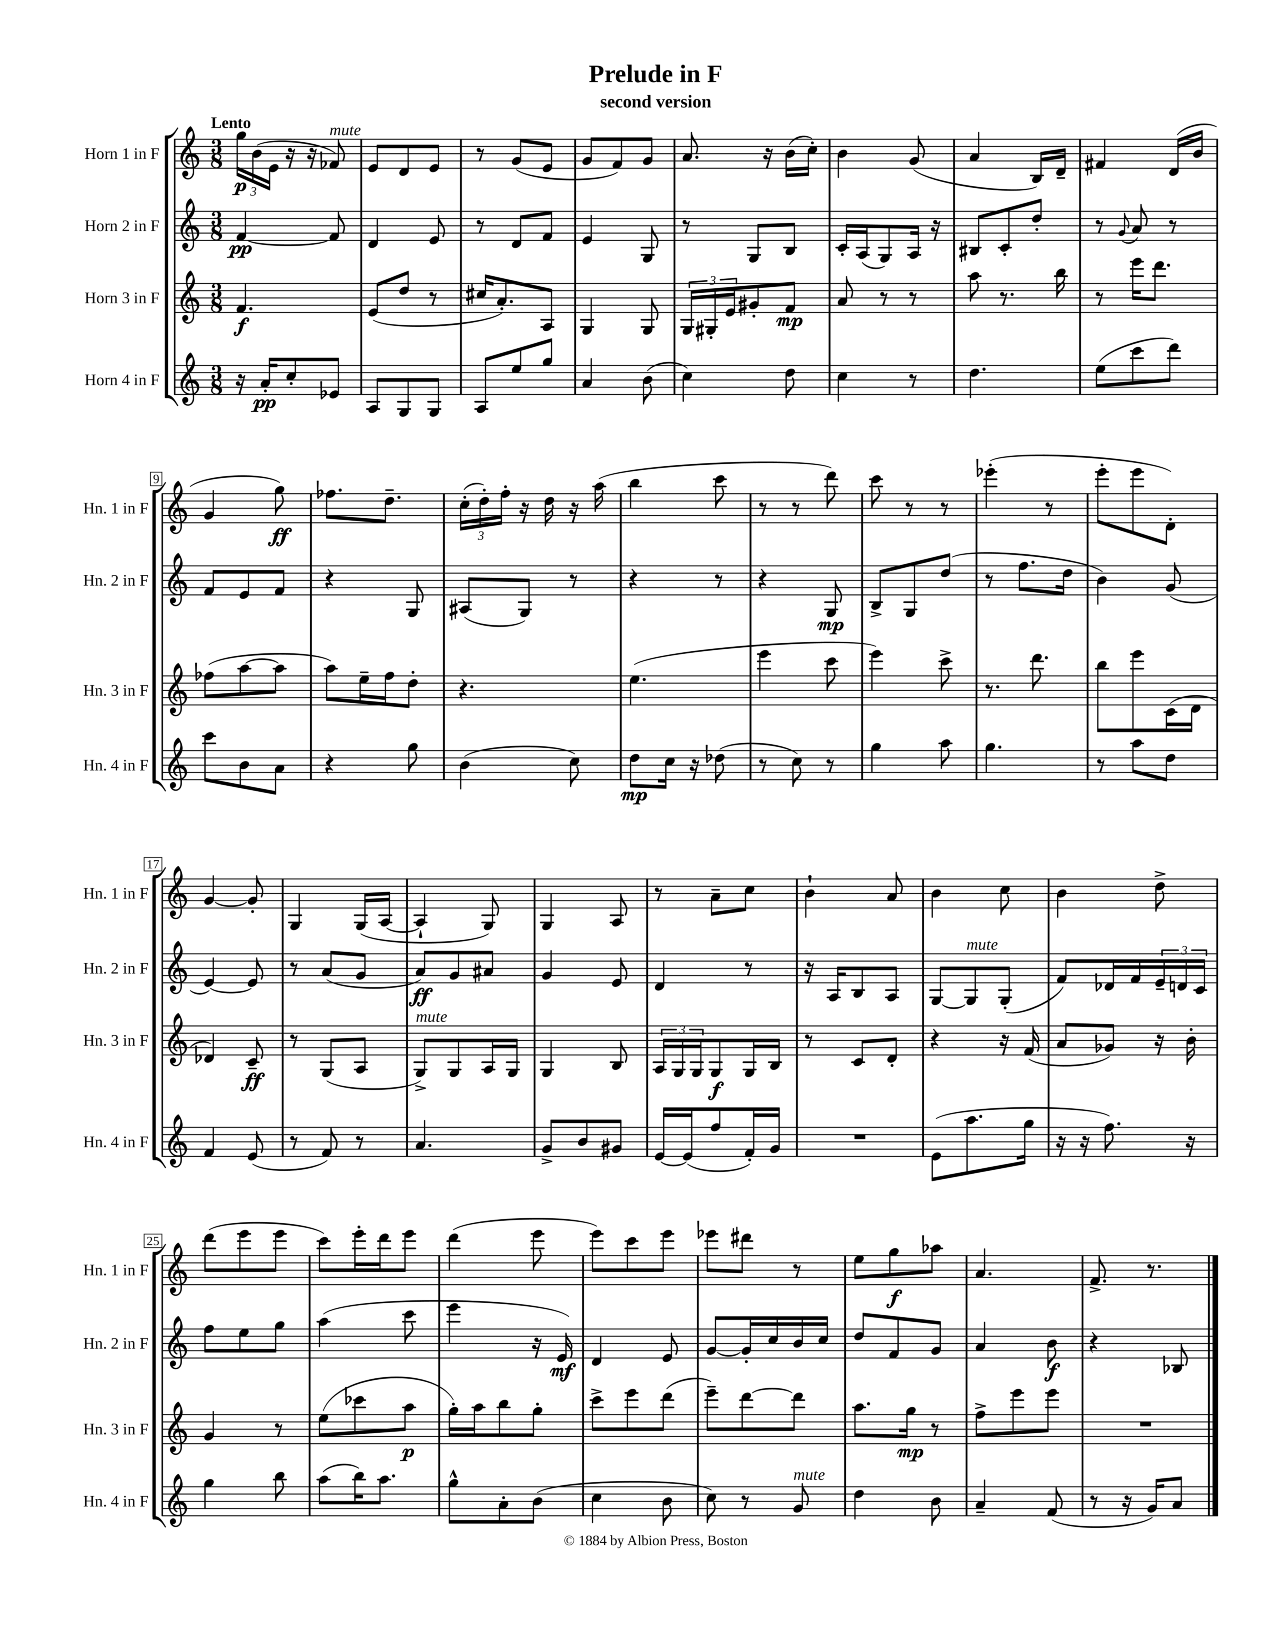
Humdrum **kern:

**kern	**dynam	**kern	**dynam	**kern	**dynam	**kern	**dynam
*part4	*part4	*part3	*part3	*part2	*part2	*part1	*part1
*staff4	*staff4	*staff3	*staff3	*staff2	*staff2	*staff1	*staff1
*I"Horn 4 in F	*	*I"Horn 3 in F	*	*I"Horn 2 in F	*	*I"Horn 1 in F	*
*I'Hn. 4 in F	*	*I'Hn. 3 in F	*	*I'Hn. 2 in F	*	*I'Hn. 1 in F	*
*clefG2	*	*clefG2	*	*clefG2	*	*clefG2	*
*k[]	*	*k[]	*	*k[]	*	*k[]	*
*M3/8	*	*M3/8	*	*M3/8	*	*M3/8	*
=1	=1	=1	=1	=1	=1	=1	=1
!	!	!	!	!	!	!LO:TX:a:B:t=Lento	!
16r	.	4.f/	f	[4f/	pp	24gg\LL	p
.	.	.	.	.	.	(24b\	.
16a'/KL	pp	.	.	.	.	.	.
.	.	.	.	.	.	24e\JJ	.
8cc'/	.	.	.	.	.	16r	.
.	.	.	.	.	.	16r	.
!	!	!	!	!	!	!LO:TX:a:i:t=mute	!
8e-X/J	.	.	.	8f/]	.	8f-X/)	.
=2	=2	=2	=2	=2	=2	=2	=2
8A/L	.	(8e/L	.	4d/	.	8e/L	.
8G/	.	8dd/J	.	.	.	8d/	.
8G/J	.	8r	.	8e/	.	8e/J	.
=3	=3	=3	=3	=3	=3	=3	=3
8A/L	.	16cc#X/KL	.	8r	.	8r	.
.	.	8.a'/)	.	.	.	.	.
8ee/	.	.	.	8d/L	.	(8g/L	.
8gg/J	.	8A/J	.	8f/J	.	8e/J	.
=4	=4	=4	=4	=4	=4	=4	=4
4a/	.	4G/	.	4e/	.	8g/L	.
.	.	.	.	.	.	8f/)	.
(8b\	.	8G/	.	8G/	.	8g/J	.
=5	=5	=5	=5	=5	=5	=5	=5
4cc\)	.	24G/LL	.	8r	.	8.a/	.
.	.	24G#X'/	.	.	.	.	.
.	.	24e/J	.	.	.	.	.
.	.	8g#X'/	.	8G/L	.	.	.
.	.	.	.	.	.	16r	.
8dd\	.	8f/J	mp	8B/J	.	(16b\LL	.
.	.	.	.	.	.	16cc'\JJ)	.
=6	=6	=6	=6	=6	=6	=6	=6
4cc\	.	8a/	.	16c'/LL	.	4b\	.
.	.	.	.	(16A/J	.	.	.
.	.	8r	.	8G/)	.	.	.
8r	.	8r	.	16A/Jk	.	(8g/	.
.	.	.	.	16r	.	.	.
=7	=7	=7	=7	=7	=7	=7	=7
4.dd\	.	8aa\	.	8B#X/L	.	4a/	.
.	.	8.r	.	8c'/	.	.	.
.	.	.	.	8dd'/J	.	16B/LL)	.
.	.	16bb\	.	.	.	16d~/JJ	.
=8	=8	=8	=8	=8	=8	=8	=8
(8ee\L	.	8r	.	8r	.	4f#X/	.
.	.	.	.	8qqg/	.	.	.
8ccc\	.	16eee\KL	.	8a/	.	.	.
.	.	8.ddd\J	.	.	.	.	.
8ddd\J)	.	.	.	8r	.	(16d/LL	.
.	.	.	.	.	.	16b/JJ	.
!!LO:LB:g=z
=9	=9	=9	=9	=9	=9	=9	=9
8ccc\L	.	(8ff-X\L	.	8f/L	.	4g/	.
8b\	.	[8aa\	.	8e/	.	.	.
8a\J	.	8aa\J]	.	8f/J	.	8gg\)	ff
=10	=10	=10	=10	=10	=10	=10	=10
4r	.	8aa\L)	.	4r	.	8.ff-X\L	.
.	.	16ee~\L	.	.	.	.	.
.	.	16ff\J	.	.	.	8.dd~\J	.
8gg\	.	8dd'\J	.	8G/	.	.	.
=11	=11	=11	=11	=11	=11	=11	=11
(4b\	.	4.r	.	(8A#X/L	.	(24cc'\LL	.
.	.	.	.	.	.	24dd'\)	.
.	.	.	.	.	.	24ff'\JJ	.
.	.	.	.	8G/J)	.	16r	.
.	.	.	.	.	.	16dd\	.
8cc\)	.	.	.	8r	.	16r	.
.	.	.	.	.	.	(16aa\	.
=12	=12	=12	=12	=12	=12	=12	=12
8dd\L	mp	(4.ee\	.	4r	.	4bb\	.
16cc\Jk	.	.	.	.	.	.	.
16r	.	.	.	.	.	.	.
(8dd-X\	.	.	.	8r	.	8ccc\	.
=13	=13	=13	=13	=13	=13	=13	=13
8r	.	4eee\	.	4r	.	8r	.
8cc\)	.	.	.	.	.	8r	.
8r	.	8ccc\	.	8G/	mp	8ddd\)	.
=14	=14	=14	=14	=14	=14	=14	=14
4gg\	.	4eee\)	.	8B^/L	.	8ccc\	.
.	.	.	.	8G/	.	8r	.
8aa\	.	8ccc^\	.	(8dd/J	.	8r	.
=15	=15	=15	=15	=15	=15	=15	=15
4.gg\	.	8.r	.	8r	.	(4eee-X'\	.
.	.	.	.	8.ff\L	.	.	.
.	.	8.ddd\	.	.	.	.	.
.	.	.	.	.	.	8r	.
.	.	.	.	16dd\Jk	.	.	.
=16	=16	=16	=16	=16	=16	=16	=16
8r	.	8bb\L	.	4b\)	.	8eee'\L	.
8aa\L	.	8eee\	.	.	.	8eee\	.
8dd\J	.	(16c\L	.	(8g/	.	8d'\J)	.
.	.	16d\JJ	.	.	.	.	.
!!LO:LB:g=z
=17	=17	=17	=17	=17	=17	=17	=17
4f/	.	4d-X/)	.	[4e/)	.	[4g/	.
(8e/	.	8c~/	ff	8e/]	.	8g'/]	.
=18	=18	=18	=18	=18	=18	=18	=18
8r	.	8r	.	8r	.	4G/	.
8f/)	.	(8G/L	.	(8a/L	.	.	.
8r	.	8A/J	.	8g/J	.	(16G/LL	.
.	.	.	.	.	.	[16A/JJ	.
=19	=19	=19	=19	=19	=19	=19	=19
!	!	!LO:TX:a:i:t=mute	!	!	!	!	!
4.a/	.	8G^/L)	.	8a/L)	ff	4A`/]	.
.	.	8G/	.	8g/	.	.	.
.	.	16A/L	.	8a#X/J	.	8G/)	.
.	.	16G/JJ	.	.	.	.	.
=20	=20	=20	=20	=20	=20	=20	=20
8g^/L	.	4G/	.	4g/	.	4G/	.
8b/	.	.	.	.	.	.	.
8g#X/J	.	8B/	.	8e/	.	8A/	.
=21	=21	=21	=21	=21	=21	=21	=21
[16e/LL	.	24A/LL	.	4d/	.	8r	.
.	.	24G/	.	.	.	.	.
(16e/J]	.	.	.	.	.	.	.
.	.	24G/J	.	.	.	.	.
8ff/	.	8G/	f	.	.	8a~\L	.
16f'/L)	.	16G/L	.	8r	.	8cc\J	.
16g/JJ	.	16B/JJ	.	.	.	.	.
=22	=22	=22	=22	=22	=22	=22	=22
4.r	.	8r	.	16r	.	4b`\	.
.	.	.	.	16A/KL	.	.	.
.	.	8c/L	.	8B/	.	.	.
.	.	8d'/J	.	8A/J	.	8a/	.
=23	=23	=23	=23	=23	=23	=23	=23
(8e\L	.	4r	.	[8G/L	.	4b\	.
!	!	!	!	!LO:TX:a:i:t=mute	!	!	!
8.aa\	.	.	.	8G/]	.	.	.
.	.	16r	.	(8G'/J	.	8cc\	.
16gg\Jk	.	(16f/	.	.	.	.	.
=24	=24	=24	=24	=24	=24	=24	=24
16r	.	8a/L	.	8f/L)	.	4b\	.
16r	.	.	.	.	.	.	.
8.ff\)	.	8g-X/J)	.	16d-X/L	.	.	.
.	.	.	.	16f/	.	.	.
.	.	16r	.	24e~/	.	8dd^\	.
.	.	.	.	24dn/	.	.	.
16r	.	16b'\	.	.	.	.	.
.	.	.	.	24c/JJ	.	.	.
!!LO:LB:g=z
=25	=25	=25	=25	=25	=25	=25	=25
4gg\	.	4g/	.	8ff\L	.	(8ddd\L	.
.	.	.	.	8ee\	.	8eee\	.
8bb\	.	8r	.	8gg\J	.	8eee\J	.
=26	=26	=26	=26	=26	=26	=26	=26
(8aa\L	.	(8ee\L	.	(4aa\	.	8ccc\L)	.
16bb\K)	.	8ccc-X\	.	.	.	16eee'\L	.
8.aa\J	.	.	.	.	.	16ddd\J	.
.	.	8aa\J	p	8ccc\	.	8eee\J	.
=27	=27	=27	=27	=27	=27	=27	=27
8gg^^\L	.	16gg'\LL)	.	4eee\	.	(4ddd\	.
.	.	16aa\J	.	.	.	.	.
8a'\	.	8bb\	.	.	.	.	.
(8b\J	.	8gg'\J	.	16r	.	8eee\	.
.	.	.	.	16e/)	mf	.	.
=28	=28	=28	=28	=28	=28	=28	=28
4cc\	.	8ccc^\L	.	4d/	.	8eee\L)	.
.	.	8eee\	.	.	.	8ccc\	.
8b\	.	(8ddd\J	.	8e/	.	8eee\J	.
=29	=29	=29	=29	=29	=29	=29	=29
8cc\)	.	8eee~\L)	.	[8g/L	.	8eee-X\L	.
8r	.	[8ddd\	.	16g'/L]	.	8ddd#X\J	.
.	.	.	.	16cc/	.	.	.
!LO:TX:a:i:t=mute	!	!	!	!	!	!	!
8g/	.	8ddd\J]	.	16b/	.	8r	.
.	.	.	.	16cc/JJ	.	.	.
=30	=30	=30	=30	=30	=30	=30	=30
4dd\	.	8.aa\L	.	8dd/L	.	8ee\L	.
.	.	.	.	8f/	.	8gg\	f
.	.	16gg\Jk	mp	.	.	.	.
8b\	.	8r	.	8g/J	.	8aa-X\J	.
=31	=31	=31	=31	=31	=31	=31	=31
4a~/	.	8ff^\L	.	4a/	.	4.a/	.
.	.	8eee\	.	.	.	.	.
(8f/	.	8eee\J	.	8b\	f	.	.
=32	=32	=32	=32	=32	=32	=32	=32
8r	.	4.r	.	4r	.	8.f^/	.
16r	.	.	.	.	.	.	.
16g/KL)	.	.	.	.	.	8.r	.
8a/J	.	.	.	8B-X/	.	.	.
==	==	==	==	==	==	==	==
*-	*-	*-	*-	*-	*-	*-	*-
